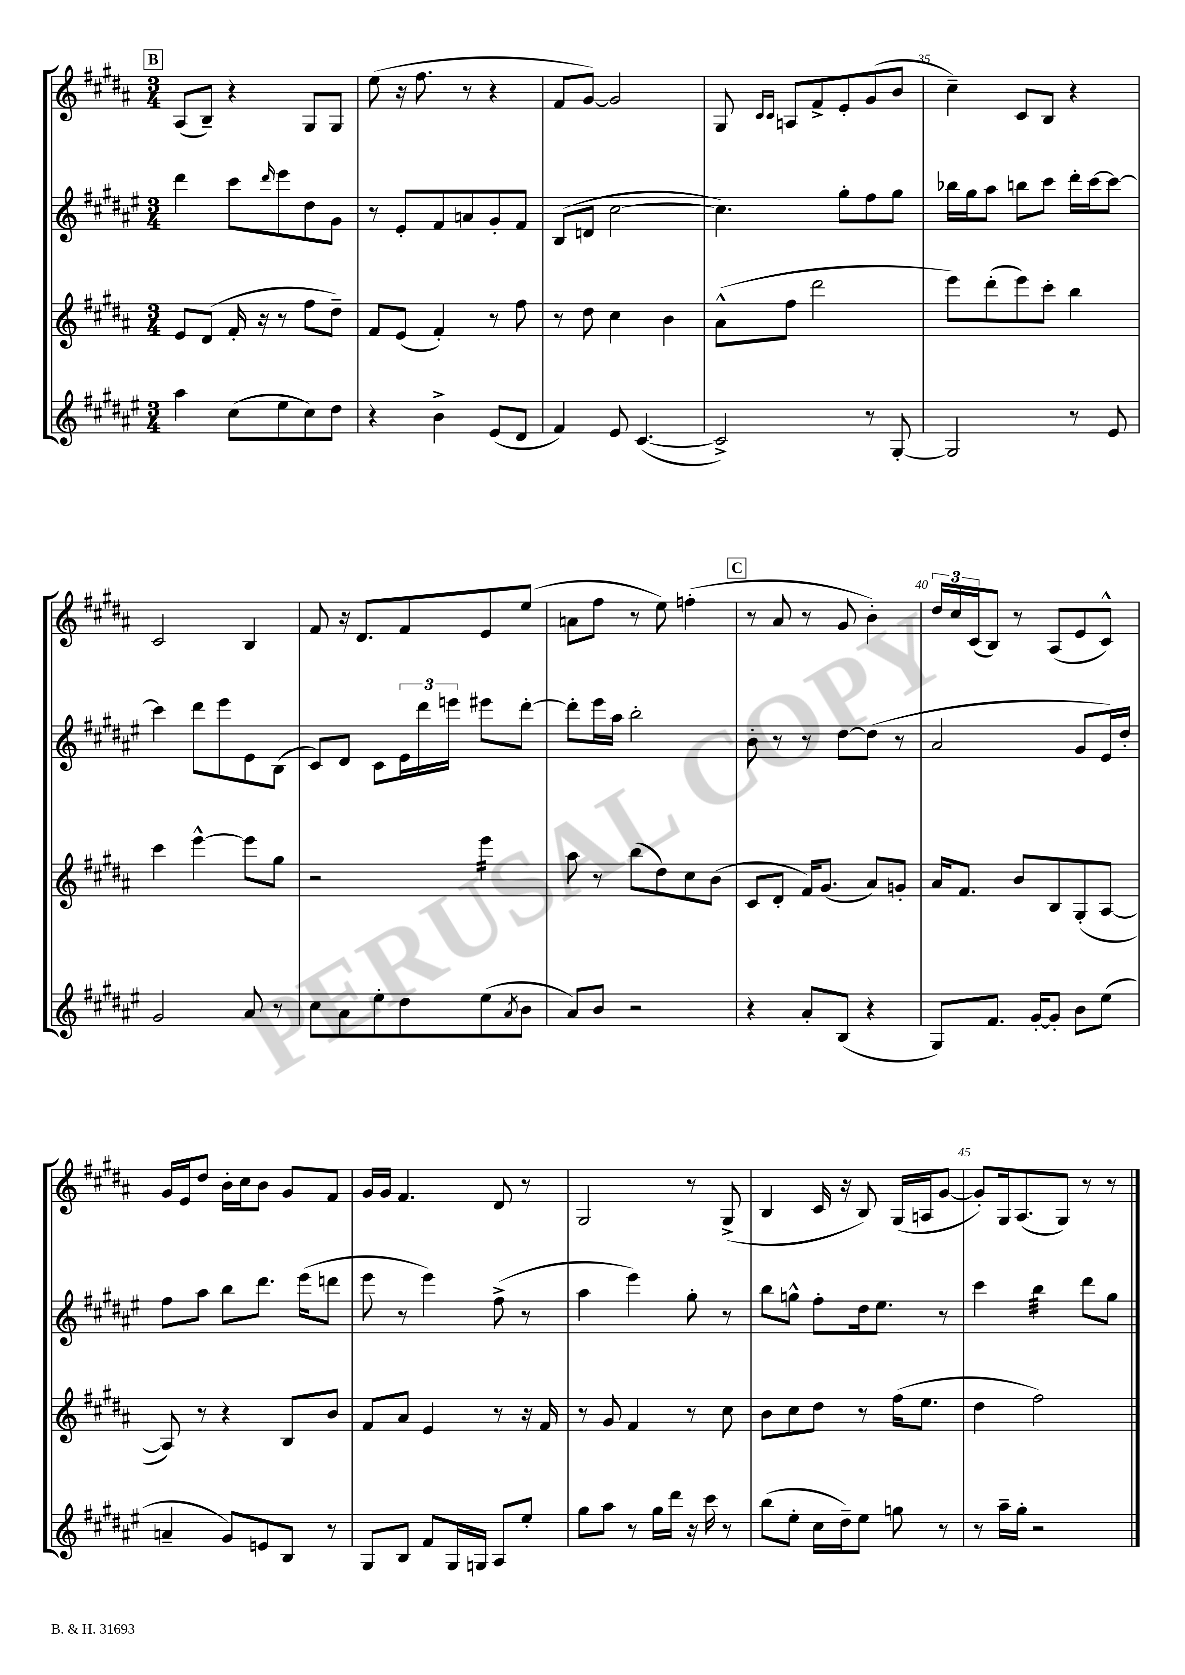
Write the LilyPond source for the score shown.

<<
\new StaffGroup <<
\new Staff = "s0" {
    \clef treble \key b \major \numericTimeSignature \time 3/4
    \mark \markup { \box "B" } ais8( b8--) r4 gis8 gis8 |
    e''8( r16 fis''8. r8 r4 |
    fis'8 gis'8~) gis'2 |
    gis8 \grace { cis'16 cis'16 } a8 fis'8-> e'8-. gis'8( b'8 |
    cis''4--) cis'8 b8 r4 |
    cis'2 b4 |
    fis'8 r16 dis'8. fis'8 e'8 e''8( |
    a'8 fis''8 r8 e''8) f''4-.( |
    \mark \markup { \box "C" } r8 ais'8 r8 gis'8 b'4-.) |
    \tuplet 3/2 { dis''16 cis''16 cis'16( } b8) r8 ais8( e'8 cis'8-^) |
    gis'16 e'16 dis''8 b'16-. cis''16 b'8 gis'8 fis'8 |
    gis'16 gis'16 fis'4. dis'8 r8 |
    gis2 r8 gis8->( |
    b4 cis'16 r16 b8) gis16( a16 gis'8~ |
    gis'8-.) gis16 ais8.( gis8) r8 r8 \bar "|." |
}
\new Staff = "s1" {
    \clef treble \key fis \major \numericTimeSignature \time 3/4
    \mark \markup { \box "B" } dis'''4 cis'''8 \grace { dis'''16 } eis'''8 dis''8 gis'8 |
    r8 eis'8-. fis'8 a'8 gis'8-. fis'8 |
    b8( d'8 cis''2~ |
    cis''4.) gis''8-. fis''8 gis''8 |
    bes''16 gis''16 ais''8 b''8 cis'''8 dis'''16-. cis'''16~ cis'''8~ |
    cis'''4 dis'''8 eis'''8 eis'8 b8( |
    cis'8) dis'8 cis'8 \tuplet 3/2 { eis'16 dis'''16 e'''16 } eis'''8 dis'''8~-. |
    dis'''8-. eis'''16 ais''16 b''2-. |
    \mark \markup { \box "C" } b'8-. r8 r8 dis''8~ dis''8( r8 |
    ais'2 gis'8 eis'16) dis''16-. |
    fis''8 ais''8 b''8 dis'''8. eis'''16( d'''8 |
    eis'''8 r8 eis'''4) fis''8->( r8 |
    ais''4 eis'''4) gis''8-. r8 |
    b''8 g''8-^ fis''8-. dis''16 eis''8. r8 |
    cis'''4 b''4:32 dis'''8 gis''8 \bar "|." |
}
\new Staff = "s2" {
    \clef treble \key b \major \numericTimeSignature \time 3/4
    \mark \markup { \box "B" } e'8 dis'8( fis'16-. r16 r8 fis''8 dis''8--) |
    fis'8 e'8( fis'4-.) r8 fis''8 |
    r8 dis''8 cis''4 b'4 |
    ais'8-^( fis''8 dis'''2 |
    e'''8) dis'''8-.( e'''8) cis'''8-. b''4 |
    cis'''4 e'''4~-^ e'''8 gis''8 |
    r2 e'''4:16 |
    ais''8 r8 b''8( dis''8) cis''8 b'8( |
    \mark \markup { \box "C" } cis'8 dis'8-. fis'16) gis'8.( ais'8) g'8-. |
    ais'16 fis'8. b'8 b8 gis8-.( ais8~ |
    ais8) r8 r4 b8 b'8 |
    fis'8 ais'8 e'4 r8 r16 fis'16 |
    r8 gis'8 fis'4 r8 cis''8 |
    b'8 cis''8 dis''8 r8 fis''16( e''8. |
    dis''4 fis''2) \bar "|." |
}
\new Staff = "s3" {
    \clef treble \key fis \major \numericTimeSignature \time 3/4
    \mark \markup { \box "B" } ais''4 cis''8( eis''8 cis''8) dis''8 |
    r4 b'4-> eis'8( dis'8 |
    fis'4) eis'8 cis'4.~( |
    cis'2->) r8 gis8~-. |
    gis2 r8 eis'8 |
    gis'2 ais'8 r8 |
    cis''8 ais'8 eis''8-. dis''8 eis''8( \acciaccatura { ais'8 } b'8 |
    ais'8) b'8 r2 |
    \mark \markup { \box "C" } r4 ais'8-. b8( r4 |
    gis8) fis'8. gis'16~-. gis'8-. b'8 eis''8( |
    a'4-- gis'8) e'8 b8 r8 |
    gis8 b8 fis'8 gis16 g16 ais8 eis''8-. |
    gis''8 ais''8 r8 gis''16 dis'''16 r16 cis'''16 r8 |
    b''8( eis''8-. cis''16 dis''16--) eis''8 g''8 r8 |
    r8 ais''16-- gis''16-. r2 \bar "|." |
}
>>
>>
\layout { \context { \Score currentBarNumber = #31 \override BarNumber.break-visibility = ##(#f #t #t) barNumberVisibility = #(every-nth-bar-number-visible 5) } }
